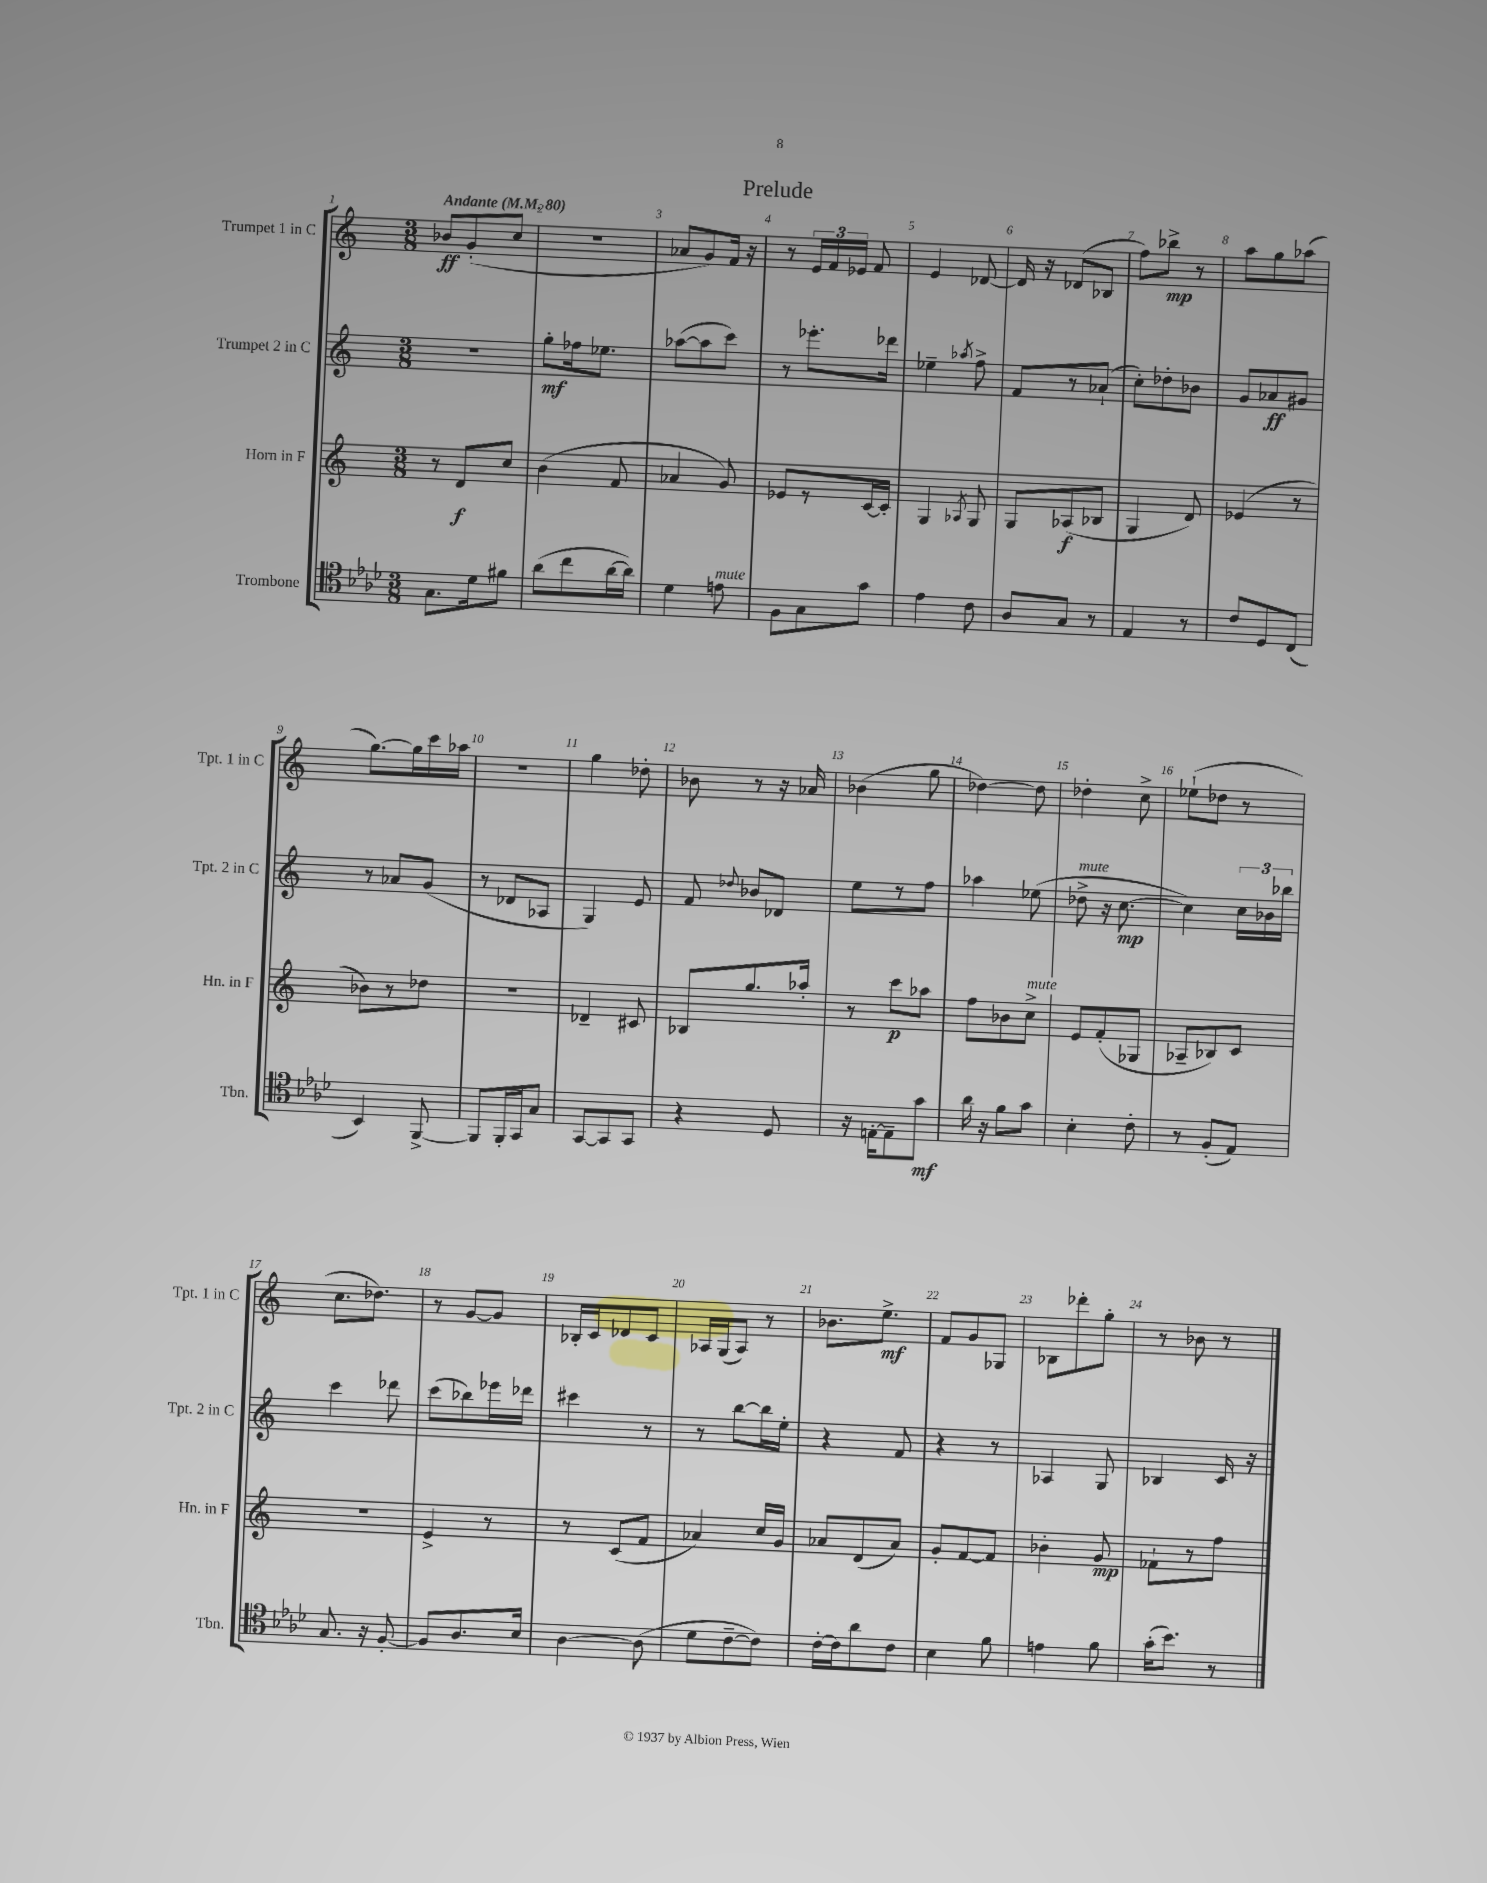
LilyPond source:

\header { title = "Prelude" }
<<
\new StaffGroup <<
\new Staff = "s0" \with { instrumentName = "Trumpet 1 in C" shortInstrumentName = "Tpt. 1 in C" } {
    \clef treble \key c \major \numericTimeSignature \time 3/8 \tempo "Andante" 4 = 80
    \autoBeamOff bes'8[\ff g'8-.( c''8] |
    R4. |
    aes'8[ g'8) f'16] r16 |
    r8 \tuplet 3/2 { e'16[ f'16 ees'16] } f'8 |
    e'4 des'8~ |
    des'16 r16 des'8[( bes8] |
    f''8[) bes''8]->\mp r8 |
    a''8[ g''8 aes''8]( |
    g''8.[~) g''16 c'''16 aes''16] |
    R4. |
    g''4 des''8-. |
    bes'8 r8 r16 aes'16 |
    bes'4( g''8 |
    des''4~) des''8 |
    des''4-. c''8-> |
    ees''8[-!( des''8] r8 |
    c''8.[ des''8.]) |
    r8 g'8[~ g'8] |
    bes16[-. c'16 des'8 c'8] |
    aes16[ g16( aes8]) r8 |
    bes'8.[ e''8.]->\mf |
    f'8[ g'8 ges8] |
    bes8[ des'''8-. g''8]-. |
    r8 bes'8 r8 \bar "|." |
}
\new Staff = "s1" \with { instrumentName = "Trumpet 2 in C" shortInstrumentName = "Tpt. 2 in C" } {
    \clef treble \key c \major \numericTimeSignature \time 3/8
    \autoBeamOff R4. |
    g''8[-.\mf fes''16 ees''8.] |
    aes''8[~( aes''8 c'''8]) |
    r8 ees'''8.[-. des'''16] |
    ees''4-- \acciaccatura { aes''8 } f''8-> |
    f'8[ r8 aes'8]-!( |
    c''8[-.) des''8-. bes'8] |
    g'8[ aes'8\ff gis'8] |
    r8 aes'8[ g'8]( |
    r8 des'8[ aes8] |
    g4) e'8 |
    f'8 \appoggiatura { des''8 } bes'8[ des'8] |
    e''8[ r8 f''8] |
    aes''4 ees''8( |
    des''8->^\markup { \italic "mute" } r16 c''8.~\mp |
    c''4) \tuplet 3/2 { c''16[ bes'16 bes''16] } |
    c'''4 des'''8 |
    c'''8[( bes''8) ees'''16 des'''16] |
    cis'''4 r8 |
    r8 b''8[~ b''16 e''16]-. |
    r4 f'8 |
    r4 r8 |
    aes4 g8 |
    bes4 c'16 r16 \bar "|." |
}
\new Staff = "s2" \with { instrumentName = "Horn in F" shortInstrumentName = "Hn. in F" } {
    \clef treble \key c \major \numericTimeSignature \time 3/8
    \autoBeamOff r8 d'8[\f c''8] |
    b'4( f'8 |
    aes'4 g'8) |
    ees'8[ r8 c'16~ c'16]-. |
    g4 \acciaccatura { aes8 } g8 |
    g8[ aes8\f( bes8] |
    g4 d'8) |
    ees'4( r8 |
    bes'8[) r8 des''8] |
    R4. |
    des'4-- cis'8 |
    bes8[ g''8. aes''16]-. |
    r8 c'''8[\p aes''8] |
    f''8[ bes'8 c''8]->^\markup { \italic "mute" } |
    e'8[ f'8-.( ges8] |
    aes8[-- bes8) c'8] |
    R4. |
    e'4-> r8 |
    r8 c'8[( f'8] |
    aes'4) c''16[ g'16] |
    aes'8[ d'8( aes'8]) |
    g'8[-. f'8~ f'8] |
    bes'4-. g'8\mp |
    fes'8[-! r8 f''8] \bar "|." |
}
\new Staff = "s3" \with { instrumentName = "Trombone" shortInstrumentName = "Tbn." } {
    \clef tenor \key aes \major \numericTimeSignature \time 3/8
    \autoBeamOff g8.[ des'16 fis'8] |
    aes'8[( c''8 aes'16~ aes'16]) |
    des'4 e'8^\markup { \italic "mute" } |
    f8[ g8 g'8] |
    ees'4 c'8 |
    aes8[ g8] r8 |
    ees4 r8 |
    c'8[ des8 c8]( |
    bes,4) f,8~-> |
    f,8[ f,16-. g,16 g8] |
    g,8[~ g,8 g,8] |
    r4 des8 |
    r16 e16[~-. e8-- g'8]\mf |
    aes'16 r16 f'8[ g'8] |
    bes4-. c'8-. |
    r8 f8[-.( ees8]) |
    g8. r16 f8~-. |
    f8[ aes8. bes16] |
    aes4~ aes8( |
    des'8[ c'8~-- c'8]) |
    c'16[~-. c'16 aes'8 c'8] |
    bes4 f'8 |
    e'4 f'8 |
    g'16[-.( bes'8.]) r8 \bar "|." |
}
>>
>>
\layout { \context { \Score \override BarNumber.break-visibility = ##(#f #t #t) barNumberVisibility = #all-bar-numbers-visible } }
